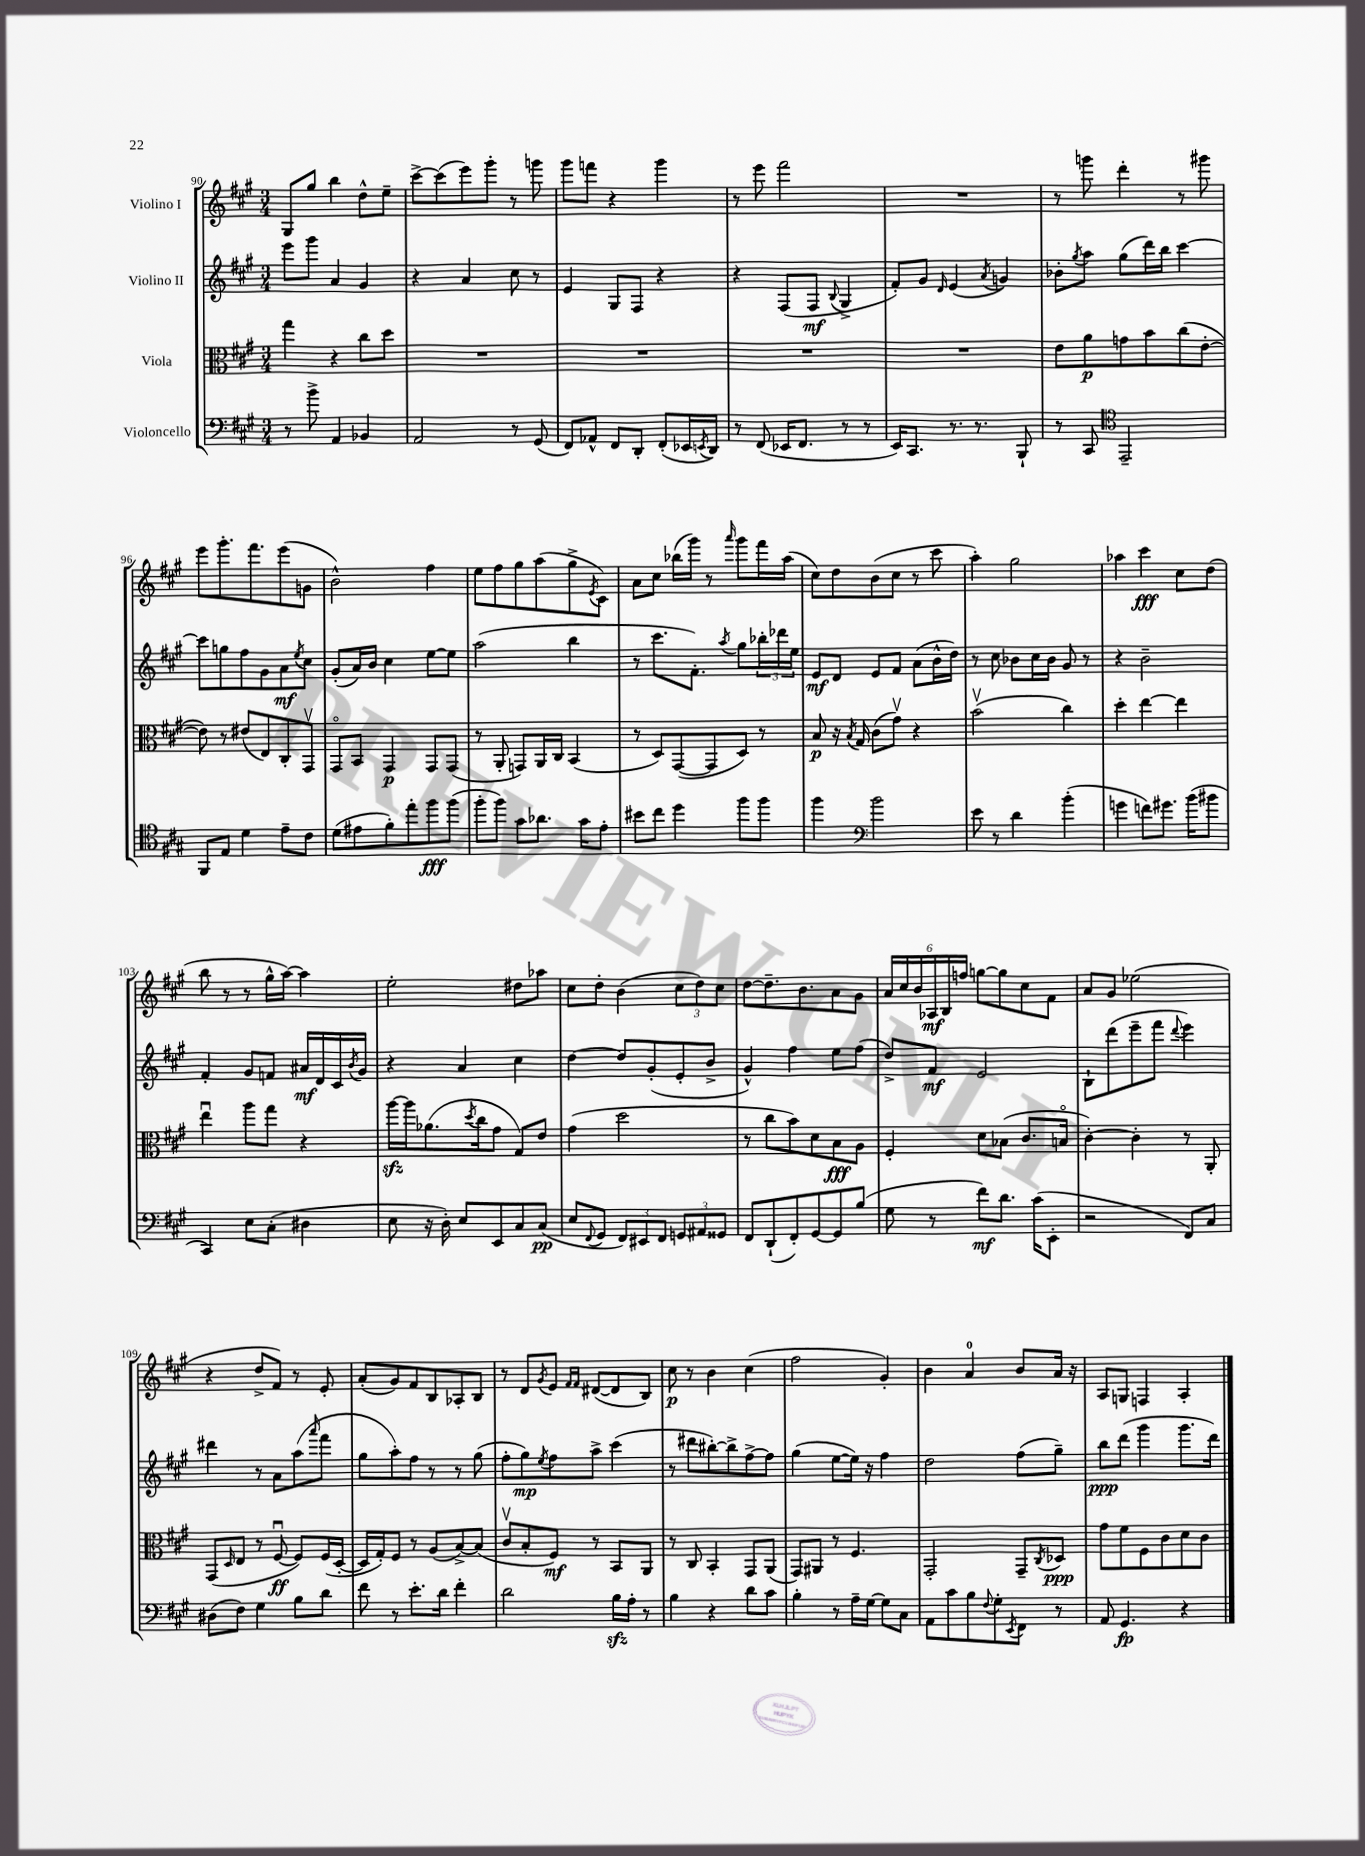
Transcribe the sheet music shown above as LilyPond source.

<<
\new StaffGroup <<
\new Staff = "s0" \with { instrumentName = "Violino I" } {
    \clef treble \key a \major \numericTimeSignature \time 3/4
    gis8 gis''8 b''4 d''8-^ e''8-- |
    cis'''8~-> cis'''8( e'''8) gis'''8-. r8 g'''8 |
    gis'''8 f'''8 r4 gis'''4 |
    r8 e'''8 fis'''2 |
    R2. |
    r8 g'''8 d'''4-. r8 gis'''8 |
    e'''8 gis'''8.-. fis'''8. e'''8( g'8 |
    b'2-^) fis''4 |
    e''8 fis''8 gis''8 a''8( gis''8-> \acciaccatura { e'8 } cis'8) |
    a'8 cis''8 bes''16( gis'''16) r8 \grace { a'''16 } gis'''8 fis'''16 a''16( |
    cis''8) d''8 b'8( cis''8 r8 cis'''8 |
    a''4-.) gis''2 |
    aes''4 cis'''4\fff cis''8 d''8( |
    b''8 r8 r8 gis''16-^ a''16~) a''4 |
    e''2-. dis''8 aes''8 |
    cis''8 d''8-. b'4( \tuplet 3/2 { cis''8 d''8) cis''8 } |
    d''8~ d''8.-- b'8. a'8 gis'8 |
    \tuplet 6/4 { a'16 cis''16 b'16 aes16\mf b16 f''16 } g''8~ g''8 cis''8 fis'8 |
    a'8 gis'8 ees''2( |
    r4 d''8-> fis'8) r8 e'8-. |
    a'8-.( gis'8) fis'8 b8 aes8-. b8 |
    r8 d'8 \acciaccatura { gis'8 } e'8 \grace { fis'16 fis'16 } dis'8~( dis'8 b8) |
    cis''8\p r8 b'4 cis''4( |
    fis''2 gis'4-.) |
    b'4 a'4-0 b'8 a'16 r16 |
    a8 g8 f4 a4-. \bar "|." |
}
\new Staff = "s1" \with { instrumentName = "Violino II" } {
    \clef treble \key a \major \numericTimeSignature \time 3/4
    e'''8 gis'''8 a'4 gis'4 |
    r4 a'4 cis''8 r8 |
    e'4 gis8 fis8 r4 |
    r4 fis8( fis8\mf \appoggiatura { b8 } gis4-> |
    fis'8-.) gis'8 \grace { d'16 } e'4( \acciaccatura { a'8 } g'4) |
    bes'8-. \acciaccatura { gis''8 } a''8 gis''8( d'''16) b''16 cis'''4~ |
    cis'''8 g''8 fis''8 gis'8 a'8\mf \acciaccatura { e''8 } cis''8 |
    gis'8-.( a'16) b'16 cis''4 e''8~ e''8 |
    a''2( b''4 |
    r8 cis'''8. fis'8.-.) \acciaccatura { a''8 } gis''8 \tuplet 3/2 { bes''16-. des'''16 e''16 } |
    e'8\mf d'8 e'8 fis'8 a'8( b'16-^ d''16) |
    r8 cis''8 bes'8 cis''16 bes'16 gis'8 r8 |
    r4 b'2-- |
    fis'4-. gis'8 f'8 ais'16\mf d'16 cis'16 \acciaccatura { b'8 } gis'16 |
    r4 a'4 cis''4 |
    d''4~ d''8 gis'8-.( e'8-. b'8-> |
    gis'4-^) fis''4 e''8 fis''8( |
    d''8->) fis'8\mf e'2 |
    b8-! d'''8( e'''8-- fis'''8 \appoggiatura { d'''8 } e'''4) |
    dis'''4 r8 a'8 a''8( \grace { a'''16 } fis'''8 |
    gis''8 a''8-.) fis''8 r8 r8 gis''8( |
    fis''8-. gis''8\mp) \acciaccatura { e''8 } fis''8 a''8-> cis'''4( |
    r8 dis'''8 bis''8~-.) bis''8-> fis''8~-> fis''8 |
    gis''4( e''8~ e''16) r16 fis''4 |
    d''2 fis''8( gis''8--) |
    b''8\ppp d'''8( gis'''4 gis'''8. d'''16) \bar "|." |
}
\new Staff = "s2" \with { instrumentName = "Viola" } {
    \clef alto \key a \major \numericTimeSignature \time 3/4
    gis''4 r4 cis''8 d''8 |
    R2. |
    R2. |
    R2. |
    R2. |
    e'8 a'8\p g'8 b'8 cis''8( e'8~-. |
    e'8) r8 eis'8( e8) cis8-. gis,8\upbow |
    gis,8\flageolet b,8 gis,4\p gis,8 gis,8( |
    r8 a,8-. g,8) a,16 cis16 b,4( |
    r8 d8) gis,8~( gis,8 d8) r8 |
    b8\p r16 \acciaccatura { b8 } gis16 cis'8( gis'8\upbow) r4 |
    b'2\upbow( cis''4) |
    d''4-. e''4~ e''4 |
    e''4\downbow a''8 gis''8 r4 |
    a''16~\sfz a''16 aes'8.( \acciaccatura { d''8 } cis''16 gis'8 gis8) e'8 |
    gis'4( d''2 |
    r8 cis''8 b'8) d'8 b8\fff a8 |
    fis4-. d'8 bes8( cis'8. b16\flageolet |
    cis'4~-.) cis'4-. r8 a,8-. |
    gis,8( \grace { d16 } e8 r8 fis8~\downbow\ff fis8) fis16( d16~-. |
    d16 gis16-.) fis8 r8 a8( b8~->) b8( |
    cis'8\upbow b8-. fis8\mf) r8 b,8 a,8 |
    r8 cis8 b,4-. gis,8 a,8( |
    gis,8) ais,8 r8 fis4. |
    gis,2-. gis,8-- \acciaccatura { cis8 } des8\ppp |
    gis'8 fis'8 fis8 cis'8 d'8 cis'8 \bar "|." |
}
\new Staff = "s3" \with { instrumentName = "Violoncello" } {
    \clef bass \key a \major \numericTimeSignature \time 3/4
    r8 b'8-> a,4 bes,4 |
    a,2 r8 gis,8( |
    fis,8) aes,8-^ fis,8 d,8-. fis,8-.( ees,16 \acciaccatura { e,8 } d,16) |
    r8 fis,8( ees,16 fis,8. r8 r8 |
    e,16) cis,8. r8. r8. b,,8-! |
    r8 cis,8 \clef tenor e,2-- |
    fis,8 e8 d'4 e'8-- cis'8 |
    d'8( eis'8 fis'8-.) e''8-. fis''8\fff fis''8( |
    fis''8-. fis''8) gis'8 aes'8. gis'16 e'8-. |
    bis'8 cis''8 d''4 fis''8 fis''8 |
    fis''4 \clef bass b'2 |
    e'8 r8 d'4 b'4-.( |
    g'4 f'8) gis'8. b'16( bis'8 |
    cis,4) e8 cis8-.( dis4 |
    e8 r16 d16-.) e8 e,8 cis8 cis8\pp( |
    e8 \appoggiatura { fis,8 } gis,8 \tuplet 3/2 { fis,8) eis,8 fis,8 } \tuplet 3/2 { g,8 ais,8 gisis,8 } |
    fis,8 d,8-!( fis,8-.) gis,8~ gis,8 b8( |
    gis8 r8 fis'8\mf) d'8. cis'16( e,8-. |
    r2 fis,8) cis8 |
    dis8( fis8) gis4 b8 d'8 |
    fis'8 r8 e'8.-. d'16 fis'4-. |
    d'2 b16\sfz a16-. r8 |
    b4 r4 d'8 cis'8 |
    b4-. r8 a16-- gis16~ gis8 cis8 |
    a,8 cis'8 b8 \appoggiatura { fis8 } gis8-. \acciaccatura { e,8 } fis,8 r8 |
    a,8 gis,4.\fp r4 \bar "|." |
}
>>
>>
\layout { \context { \Score currentBarNumber = #90 } }
